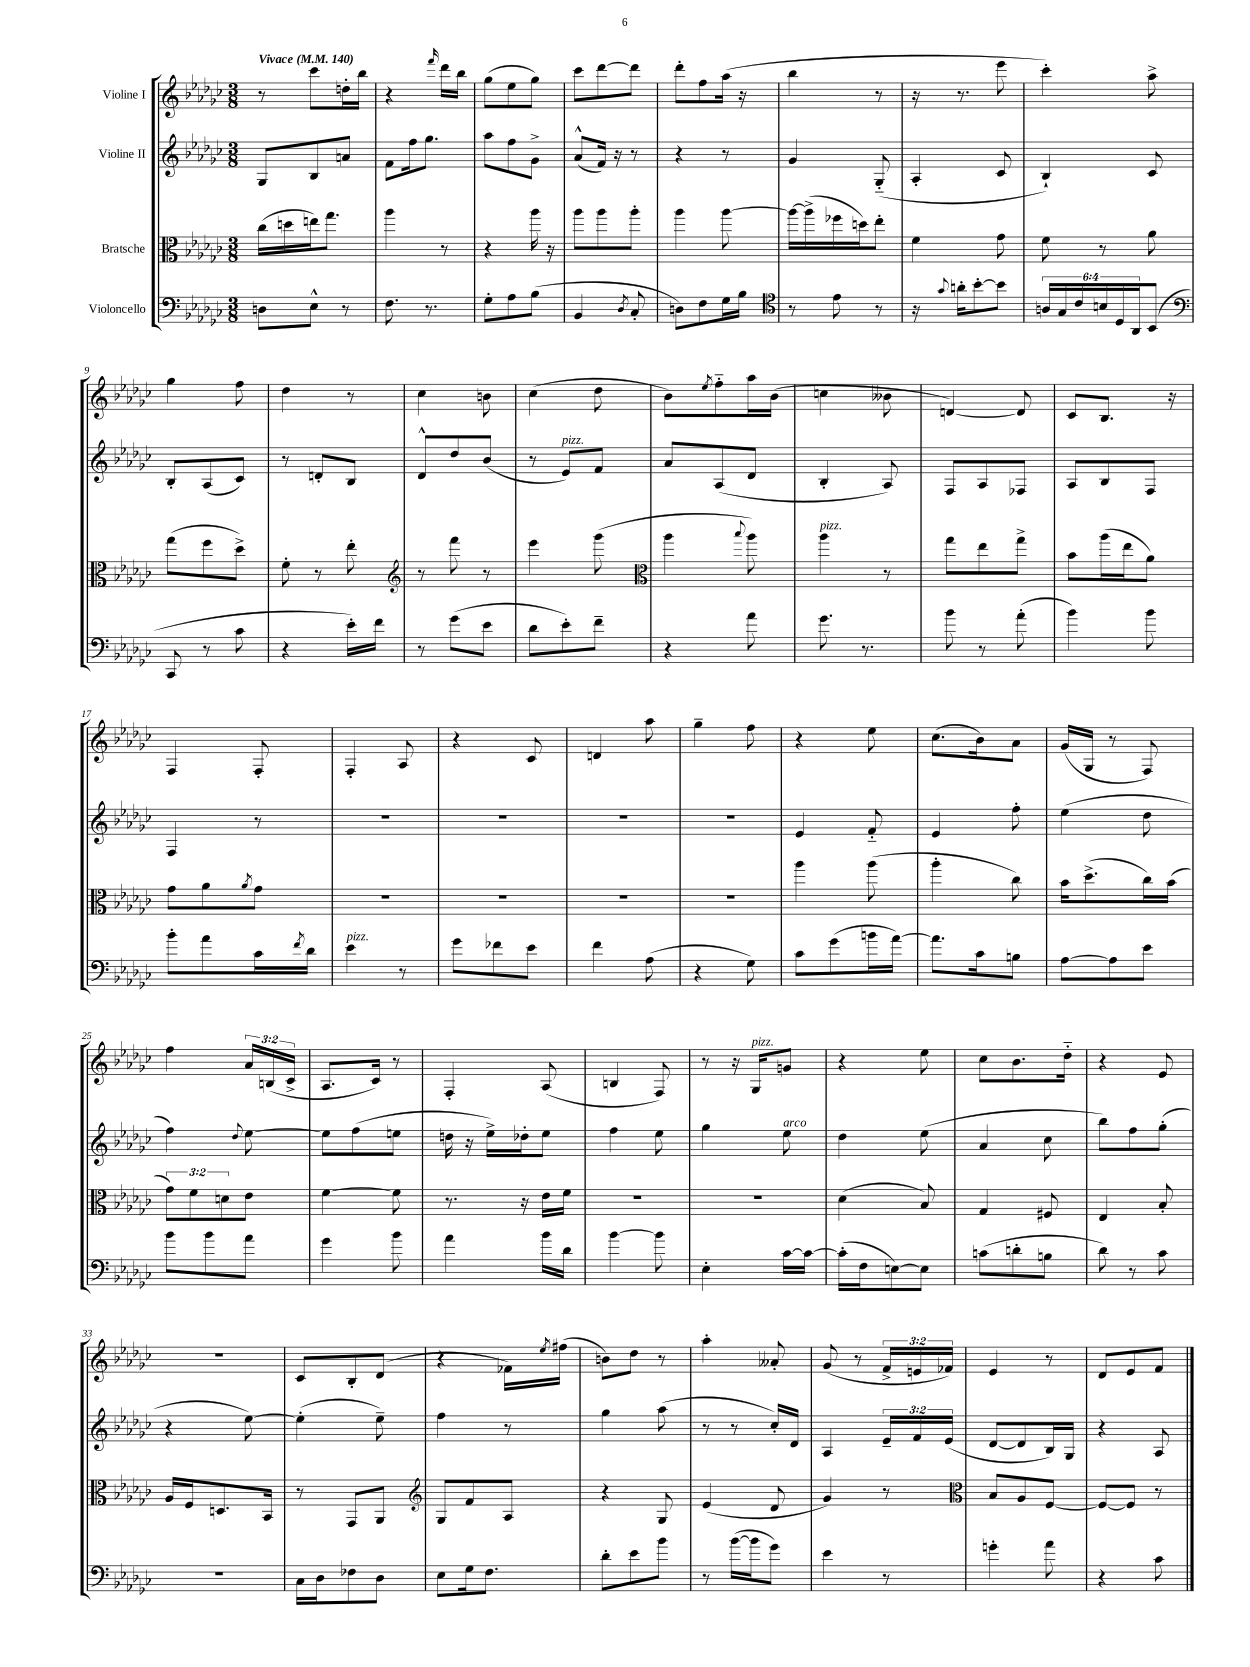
<<
\new StaffGroup <<
\new Staff = "s0" \with { instrumentName = "Violine I" } {
    \clef treble \key ges \major \numericTimeSignature \time 3/8 \override Staff.TupletNumber.text = #tuplet-number::calc-fraction-text \tempo "Vivace" 4 = 140
    r8 ces'''8 d''16-. bes''16 |
    r4 \grace { f'''16 } des'''16 bes''16 |
    ges''8( ees''8 ges''8) |
    ces'''8 des'''8~ des'''8 |
    des'''8-. f''8 aes''16( r16 |
    bes''4 r8 |
    r16 r8. ees'''8 |
    ces'''4-.) aes''8-> |
    ges''4 f''8 |
    des''4 r8 |
    ces''4 b'8 |
    ces''4( des''8 |
    bes'8) \acciaccatura { ees''8 } f''8-_ aes''16 bes'16( |
    c''4 beses'8 |
    d'4~) d'8 |
    ces'8 bes8. r16 |
    f4 f8-. |
    f4-. aes8 |
    r4 ces'8 |
    d'4 aes''8 |
    ges''4-- f''8 |
    r4 ees''8 |
    ces''8.( bes'16) aes'8 |
    ges'16( ges16 r8 f8) |
    f''4 \tuplet 3/2 { aes'16 b16( ces'16-> } |
    aes8. ces'16) r8 |
    f4-. aes8( |
    b4 f8) |
    r8 r16 ges16^\markup { \italic "pizz." } g'8 |
    r4 ees''8 |
    ces''8 bes'8. des''16-_ |
    r4 ees'8 |
    R4. |
    ces'8 bes8-. des'8( |
    r4 fes'16) \acciaccatura { ees''8 } fis''16( |
    b'8) des''8 r8 |
    aes''4-. aeses'8-. |
    ges'8( r8 \tuplet 3/2 { f'16-> e'16 fes'16) } |
    ees'4 r8 |
    des'8 ees'8 f'8 \bar "|." |
}
\new Staff = "s1" \with { instrumentName = "Violine II" } {
    \clef treble \key ges \major \numericTimeSignature \time 3/8 \override Staff.TupletNumber.text = #tuplet-number::calc-fraction-text
    ges8 bes8 a'8 |
    f'8 f''16 ges''8. |
    aes''8 f''8 ges'8-> |
    aes'8-^( f'16) r16 r8 |
    r4 r8 |
    ges'4 ges8-_( |
    aes4-. ces'8 |
    bes4-!) ces'8 |
    bes8-. aes8( ces'8) |
    r8 d'8-. bes8 |
    des'8-^ des''8 bes'8( |
    r8 ees'8^\markup { \italic "pizz." }) f'8 |
    aes'8 aes8( des'8 |
    bes4-. aes8) |
    f8 aes8 fes8 |
    aes8 bes8 f8 |
    f4 r8 |
    R4. |
    R4. |
    R4. |
    R4. |
    ees'4 f'8-_ |
    ees'4 f''8-. |
    ees''4( des''8 |
    f''4) \appoggiatura { des''8 } ees''8~ |
    ees''8 f''8( e''8 |
    d''16 r16 ees''16->) des''16-. ees''8 |
    f''4 ees''8 |
    ges''4 ees''8^\markup { \italic "arco" } |
    des''4 ees''8( |
    aes'4 ces''8 |
    bes''8) f''8 ges''8-.( |
    r4 ees''8~) |
    ees''4-.( ees''8--) |
    f''4 r8 |
    ges''4 aes''8( |
    r8 r8 ces''16-.) des'16 |
    aes4 \tuplet 3/2 { ees'16-- f'16 ees'16( } |
    des'8~ des'8 bes16) ges16 |
    r4 aes8 \bar "|." |
}
\new Staff = "s2" \with { instrumentName = "Bratsche" } {
    \clef alto \key ges \major \numericTimeSignature \time 3/8 \override Staff.TupletNumber.text = #tuplet-number::calc-fraction-text
    ces''16( d''16 e''16) ges''8. |
    aes''4 r8 |
    r4 aes''16 r16 |
    aes''8 aes''8 aes''8-. |
    aes''4 aes''8~ |
    aes''16~ aes''16->( fes''16 d''16) ees''8-. |
    f'4 ges'8 |
    f'8 r8 aes'8 |
    ges''8( f''8 des''8->) |
    f'8-. r8 ees''8-. |
    \clef treble r8 f'''8 r8 |
    ees'''4 ges'''8( |
    \clef alto aes''4 \appoggiatura { bes''8 } aes''8) |
    aes''4^\markup { \italic "pizz." } r8 |
    ges''8 ees''8 ges''8-> |
    bes'8 aes''16( ees''16 aes'8) |
    ges'8 aes'8 \acciaccatura { aes'8 } ges'8 |
    R4. |
    R4. |
    R4. |
    R4. |
    aes''4 aes''8( |
    aes''4-. ces''8) |
    bes'16 des''8.->( ces''16) bes'16( |
    \tuplet 3/2 { ges'8) f'8 d'8 } ees'8 |
    f'4~ f'8 |
    r8. r16 ees'16 f'16 |
    R4. |
    R4. |
    des'4( bes8) |
    ges4 fis8 |
    ees4 bes8-. |
    aes16 f16 d8. bes,16 |
    r8 ges,8 aes,8 |
    \clef treble ges8 f'8 aes8 |
    r4 ges8 |
    ees'4( des'8 |
    ges'4) r8 |
    \clef alto bes8 aes8 f8~ |
    f8~ f8 r8 \bar "|." |
}
\new Staff = "s3" \with { instrumentName = "Violoncello" } {
    \clef bass \key ges \major \numericTimeSignature \time 3/8 \override Staff.TupletNumber.text = #tuplet-number::calc-fraction-text
    d8 ees8-^ r8 |
    f8. r8. |
    ges8-. aes8 bes8( |
    bes,4 \acciaccatura { des8 } ces8-. |
    d8) f8 ges16 bes16 |
    \clef tenor r8 ees'8 r8 |
    r16 \appoggiatura { ges'8 } a'16-. bes'8~-. bes'8 |
    \tuplet 6/4 { a16 ges16 ces'16 b16 des16 aes,16 } bes,8( |
    \clef bass ces,8 r8 ces'8 |
    r4 ees'16-.) f'16 |
    r8 ges'8( ees'8 |
    des'8 ees'8-.) f'8-- |
    r4 aes'8 |
    ges'8. r8. |
    bes'8 r8 aes'8-.( |
    bes'4) bes'8 |
    bes'8-. aes'8 ces'16 \acciaccatura { f'8 } des'16 |
    ees'4^\markup { \italic "pizz." } r8 |
    ges'8 fes'8 ees'8 |
    f'4 aes8( |
    r4 ges8) |
    ces'8 ges'8( b'16 aes'16~) |
    aes'8. ces'16 b8 |
    aes8~ aes8 ees'8 |
    bes'8 bes'8 aes'8 |
    ges'4 bes'8 |
    aes'4 bes'16 des'16 |
    bes'4~ bes'8 |
    ees4-. ces'16~ ces'16~ |
    ces'16-.( f16 e8~) e8 |
    c'8( d'8-. b8 |
    des'8) r8 ces'8 |
    R4. |
    ces16 des16 fes8 des8 |
    ees8 ges16 f8. |
    des'8-. ees'8 bes'8 |
    r8 bes'16~( bes'16 ges'8) |
    ees'4 r8 |
    g'4-. aes'8 |
    r4 ces'8 \bar "|." |
}
>>
>>
